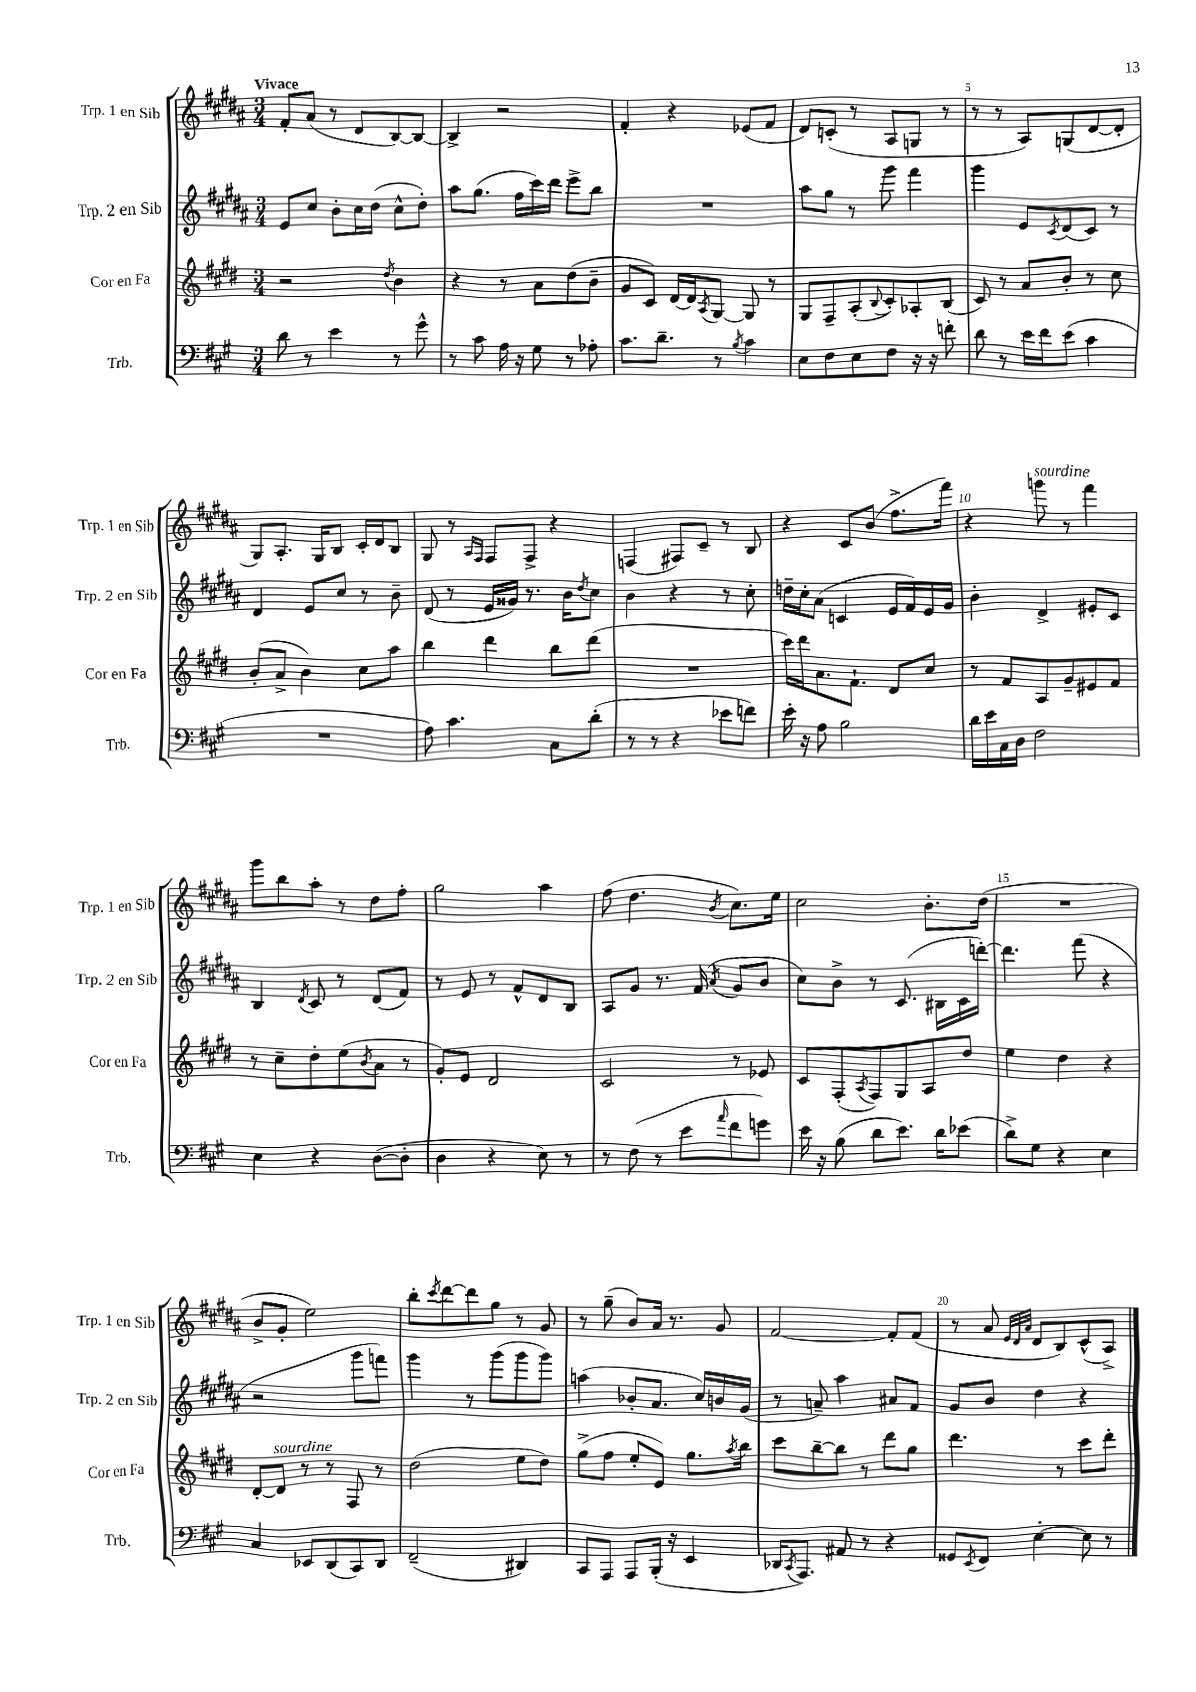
<<
\new StaffGroup <<
\new Staff = "s0" \with { instrumentName = "Trp. 1 en Sib" shortInstrumentName = "Trp. 1 en Sib" } {
    \clef treble \key b \major \numericTimeSignature \time 3/4 \tempo "Vivace"
    fis'8-. ais'8( r8 dis'8 b8~) b8~ |
    b4-> r2 |
    fis'4-. r4 ees'8( fis'8 |
    dis'8) c'8-.( r8 ais8 g8 r8 |
    r8 r8 ais8) g8( dis'8~ dis'8-. |
    gis8) ais8.-. gis16 b8 cis'16-. dis'16 b8 |
    gis8 r8 \grace { ais16 fis16 } fis8 fis8-> r4 |
    f4( fis8) cis'8-- r8 b8 |
    r4 cis'8 b'8( fis''8.-> fis'''16) |
    r4 g'''8^\markup { \italic "sourdine" } r8 fis'''4 |
    gis'''8 b''8 ais''8-. r8 dis''8 fis''8-. |
    gis''2 ais''4 |
    fis''8( dis''4. \acciaccatura { b'8 } cis''8.) e''16 |
    cis''2 b'8.-. dis''16( |
    R2. |
    b'8-> gis'8-. e''2) |
    b''8-. \acciaccatura { cis'''8 } dis'''8~ dis'''8 gis''8 r8 gis'8 |
    r8 gis''8--( b'8) ais'16 r8. gis'8 |
    fis'2~ fis'8-. fis'8( |
    r8 ais'8 \grace { e'32 dis'32 ais'32 } dis'8 b8) cis'8-^( ais8->) \bar "|." |
}
\new Staff = "s1" \with { instrumentName = "Trp. 2 en Sib" shortInstrumentName = "Trp. 2 en Sib" } {
    \clef treble \key b \major \numericTimeSignature \time 3/4
    e'8 cis''8 b'8-. cis''16 dis''16( cis''8-^ dis''8-.) |
    ais''8 gis''8.( fis''16 cis'''16) dis'''16 e'''8-> b''8 |
    R2. |
    ais''8 gis''8 r8 gis'''8 fis'''4 |
    gis'''4 e'8 \acciaccatura { cis'8 } dis'8( cis'8) r8 |
    dis'4 e'8 cis''8 r8 b'8-- |
    dis'8( r8 e'16 gisis'16) r8. b'16 \acciaccatura { dis''8 } cis''8 |
    b'4 r4 r8 cis''8-. |
    d''16-- cis''16-. ais'8( c'4 e'16 fis'16) e'16 gis'16 |
    b'4-. dis'4-> eis'8-. cis'8 |
    b4 \acciaccatura { dis'8 } cis'8 r8 dis'8( fis'8) |
    r8 e'8 r8 fis'8-^ dis'8 b8 |
    ais8 gis'8 r8. fis'16( \acciaccatura { ais'8 } gis'8 b'8 |
    cis''8) b'8-> r8 cis'8.( bis16 cis'16 d'''16~-.) |
    d'''4. fis'''8( r4 |
    r2 gis'''8 f'''8) |
    gis'''4 r8 gis'''8( gis'''8 gis'''8) |
    a''4( bes'8-. ais'8. cis''16) b'16 gis'16( |
    r8 a'8--) ais''4 ais'8 fis'8 |
    gis'8 b'8 dis''4 r4 \bar "|." |
}
\new Staff = "s2" \with { instrumentName = "Cor en Fa" shortInstrumentName = "Cor en Fa" } {
    \clef treble \key e \major \numericTimeSignature \time 3/4
    r2 \acciaccatura { dis''8 } b'4 |
    r4 r8 a'8 dis''8( b'8-- |
    gis'8 cis'8) dis'16~ dis'16 \acciaccatura { a8 } gis8~ gis8 r8 |
    gis8 fis8-- a8-.( \appoggiatura { b8 } cis'8-.) aes8-. b8( |
    cis'8) r8 a'8 b'8-. r8 cis''8 |
    b'8-.( a'8-> b'4) cis''8 a''8 |
    b''4 dis'''4 b''8 dis'''8( |
    R2. |
    cis'''16) dis'''16 a'8. fis'8.-! dis'8 cis''8 |
    r8 fis'8 a8 gis'8-- eis'8 fis'8 |
    r8 cis''8-- dis''8-. e''8( \acciaccatura { b'8 } a'8 r8 |
    gis'8-.) e'8 dis'2 |
    cis'2 r8 ees'8 |
    cis'8 fis8-.( \acciaccatura { a8 } fis8) gis8 a8 dis''8 |
    e''4 dis''4 r4 |
    dis'8~-. dis'8^\markup { \italic "sourdine" } r8 r8 fis8 r8 |
    dis''2( e''8 dis''8) |
    gis''8->( fis''8 e''8-. e'8) gis''8. \acciaccatura { a''8 } b''16 |
    cis'''8 b''8~-- b''8 r8 dis'''8 gis''8 |
    dis'''4. r8 cis'''8 dis'''8-. \bar "|." |
}
\new Staff = "s3" \with { instrumentName = "Trb." shortInstrumentName = "Trb." } {
    \clef bass \key a \major \numericTimeSignature \time 3/4
    d'8 r8 e'4 r8 gis'8-^ |
    r8 cis'8 a16 r16 gis8 r8 aes8-. |
    cis'8. d'8.-- r8 \acciaccatura { b8 } cis'4 |
    e8 fis8 e8 fis8 r16 r16 f'8-. |
    d'8 r8 e'16 fis'16 e'8( cis'4 |
    R2. |
    a8) cis'4. cis8 d'8-.( |
    r8 r8 r4 ees'8 f'8) |
    e'16-. r16 a8 b2 |
    d'16 e'16 cis16 d16 fis2 |
    e4 r4 d8~( d8-. |
    d4 r4 e8) r8 |
    r8 fis8( r8 e'8 \grace { a'16 } fis'8 g'8) |
    e'16 r16 b8( d'8 e'8.) d'16 ees'8( |
    d'8->) gis8 r4 e4 |
    cis4 ees,8 d,8( cis,8) d,8 |
    fis,2--( dis,4) |
    cis,8 a,,8 a,,8 b,,16-.( r16 e,4 |
    des,16 \acciaccatura { cis,8 } a,,8.) ais,8 r8 r4 |
    gisis,8 \acciaccatura { e,8 } fis,8 e4~-. e8 r8 \bar "|." |
}
>>
>>
\layout { \context { \Score \override BarNumber.break-visibility = ##(#f #t #t) barNumberVisibility = #(every-nth-bar-number-visible 5) } }
